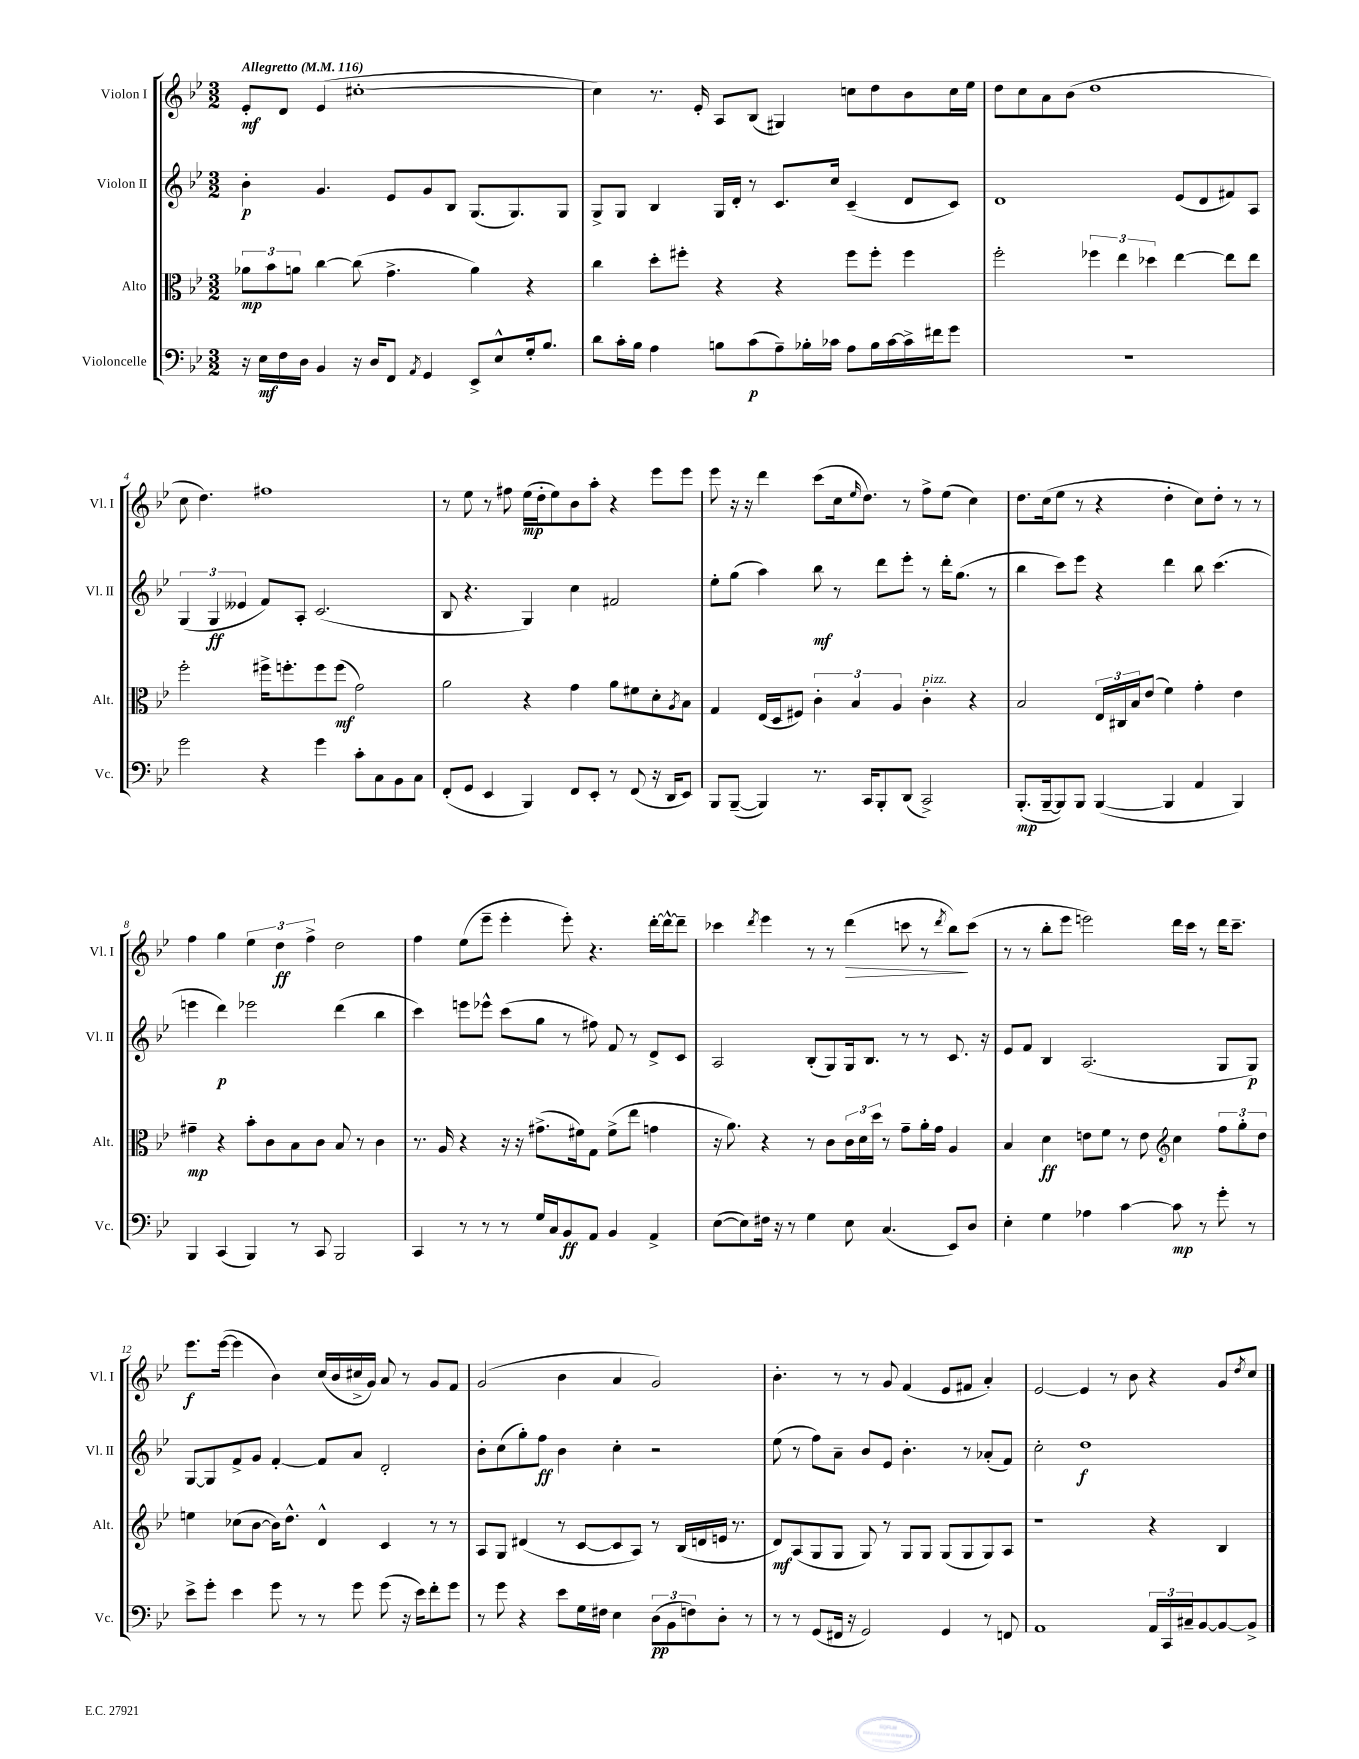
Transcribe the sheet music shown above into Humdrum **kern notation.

**kern	**dynam	**kern	**dynam	**kern	**dynam	**kern	**dynam
*part4	*part4	*part3	*part3	*part2	*part2	*part1	*part1
*staff4	*staff4	*staff3	*staff3	*staff2	*staff2	*staff1	*staff1
*I"Violoncelle	*	*I"Alto	*	*I"Violon II	*	*I"Violon I	*
*I'Vc.	*	*I'Alt.	*	*I'Vl. II	*	*I'Vl. I	*
*clefF4	*	*clefC3	*	*clefG2	*	*clefG2	*
*k[b-e-]	*	*k[b-e-]	*	*k[b-e-]	*	*k[b-e-]	*
*M3/2	*	*M3/2	*	*M3/2	*	*M3/2	*
*MM116	*	*MM116	*	*MM116	*	*MM116	*
=1	=1	=1	=1	=1	=1	=1	=1
!	!	!	!	!	!	!LO:TX:a:B:t=Allegretto	!
16r	.	12a-X\L	mp	4b-'\	p	8e-'/L	mf
16E-\LL	mf	.	.	.	.	.	.
.	.	12b-\	.	.	.	.	.
16F\	.	.	.	.	.	8d/J	.
.	.	12an\J	.	.	.	.	.
16D\JJ	.	.	.	.	.	.	.
4BB-/	.	[4cc\	.	4.g/	.	(4e-/	.
16r	.	(8cc\]	.	.	.	[1cc#X'	.
16D/KL	.	.	.	.	.	.	.
8FF/J	.	4.g^\	.	8e-/L	.	.	.
8qAA/	.	.	.	.	.	.	.
4GG/	.	.	.	8g/	.	.	.
.	.	.	.	8B-/J	.	.	.
8EE-^/L	.	4a\)	.	(8.G/L	.	.	.
8E-^^/	.	.	.	.	.	.	.
.	.	.	.	8.G/)	.	.	.
16G'/k	.	4r	.	.	.	.	.
8.B-/J	.	.	.	.	.	.	.
.	.	.	.	8G/J	.	.	.
=2	=2	=2	=2	=2	=2	=2	=2
8d\L	.	4cc\	.	8G^/L	.	4cc#\])	.
16c'\L	.	.	.	8G/J	.	.	.
16B-\JJ	.	.	.	.	.	.	.
4A\	.	8dd'\L	.	4B-/	.	8.r	.
.	.	8ff#X'\J	.	.	.	.	.
.	.	.	.	.	.	16e-'/	.
8Bn\L	.	4r	.	16G/LL	.	8A/L	.
.	.	.	.	16d'/JJ	.	.	.
(8c\	p	.	.	8r	.	(8B-/J	.
8A~\)	.	4r	.	8.c/L	.	4G#X/)	.
16B-X'\L	.	.	.	.	.	.	.
16c-X\JJ	.	.	.	16cc/Jk	.	.	.
8A\L	.	8ff#\L	.	(4c~/	.	8ccn\L	.
16B-\L	.	8ff#'\J	.	.	.	8dd\	.
[16c-\	.	.	.	.	.	.	.
16c-^\]	.	4ff#\	.	8d/L	.	8b-\	.
16f#X\J	.	.	.	.	.	.	.
8g\J	.	.	.	8c/J)	.	16cc\L	.
.	.	.	.	.	.	16ee-\JJ	.
=3	=3	=3	=3	=3	=3	=3	=3
1.r	.	2ff'\	.	1d	.	8dd\L	.
.	.	.	.	.	.	8cc\	.
.	.	.	.	.	.	8a\	.
.	.	.	.	.	.	(8b-\J	.
.	.	6ff-X\	.	.	.	1dd	.
.	.	6ee-\	.	.	.	.	.
.	.	6dd-X\	.	.	.	.	.
.	.	[4ee-\	.	(8e-/L	.	.	.
.	.	.	.	8d/	.	.	.
.	.	8ee-\L]	.	8f#X/)	.	.	.
.	.	8ee-\J	.	8A/J	.	.	.
!!LO:LB:g=z
=4	=4	=4	=4	=4	=4	=4	=4
2g\	.	2ff'\	.	(6G/	.	8cc\	.
.	.	.	.	.	.	4.dd\)	.
.	.	.	.	6G/	ff	.	.
.	.	.	.	6e--X/	.	.	.
4r	.	16ff#X^\KL	.	8f/L)	.	1ff#X	.
.	.	8.ffn'\	.	.	.	.	.
.	.	.	.	8A'/J	.	.	.
4g\	.	8ff\	.	(2.c/	.	.	.
.	.	(8ff\J	mf	.	.	.	.
8c'\L	.	2g\)	.	.	.	.	.
8C\	.	.	.	.	.	.	.
8BB-\	.	.	.	.	.	.	.
8C\J	.	.	.	.	.	.	.
=5	=5	=5	=5	=5	=5	=5	=5
(8FF'/L	.	2a\	.	8B-/	.	8r	.
8GG/J	.	.	.	4.r	.	8ee-\	.
4EE-/	.	.	.	.	.	8r	.
.	.	.	.	.	.	8ff#X\	.
4BBB-/)	.	4r	.	4G/)	.	(16ee-\LL	mp
.	.	.	.	.	.	16dd'\J	.
.	.	.	.	.	.	8ee-\)	.
8FF/L	.	4g\	.	4cc\	.	8b-\	.
8EE-'/J	.	.	.	.	.	8aa'\J	.
8r	.	8a\L	.	2f#X/	.	4r	.
(8FF/	.	8f#X\	.	.	.	.	.
16r	.	8d'\	.	.	.	8eee-\L	.
16DD/KL	.	.	.	.	.	.	.
.	.	8qA/	.	.	.	.	.
8EE-/J)	.	8B-\J	.	.	.	8eee-\J	.
=6	=6	=6	=6	=6	=6	=6	=6
8BBB-/L	.	4G/	.	8ee-'\L	.	8eee-\	.
([8BBB-~/J	.	.	.	(8gg\J	.	16r	.
.	.	.	.	.	.	16r	.
4BBB-/])	.	(16E-/LL	.	4aa\)	.	4ddd\	.
.	.	16D/J	.	.	.	.	.
.	.	8F#X/J)	.	.	.	.	.
8.r	.	6c'\	.	8bb-\	mf	(8ccc\L	.
.	.	.	.	8r	.	16cc\k	.
.	.	6B-/	.	.	.	.	.
.	.	.	.	.	.	16qqee-/	.
16CC/KL	.	.	.	.	.	8.dd\J)	.
8BBB-'/	.	.	.	8ddd\L	.	.	.
.	.	6A/	.	.	.	.	.
(8DD/J	.	.	.	8eee-'\J	.	8r	.
!	!	!LO:TX:a:i:t=pizz.	!	!	!	!	!
2CC^/)	.	4c'\	.	8r	.	8ff^\L	.
.	.	.	.	16ddd'\KL	.	(8ee-\J	.
.	.	.	.	(8.gg\J	.	.	.
.	.	4r	.	.	.	4cc\)	.
.	.	.	.	8r	.	.	.
=7	=7	=7	=7	=7	=7	=7	=7
(8.BBB-'/L	mp	2B-/	.	4bb-\	.	8.dd\L	.
[16BBB-~/k	.	.	.	.	.	(16cc\k	.
8BBB-/])	.	.	.	8ccc\L)	.	8ee-\J	.
8BBB-/J	.	.	.	8eee-\J	.	8r	.
([4BBB-/	.	24E-/LL	.	4r	.	4r	.
.	.	24C#X/	.	.	.	.	.
.	.	24B-/J	.	.	.	.	.
.	.	(8e-/J	.	.	.	.	.
4BBB-/]	.	4f\)	.	4ddd\	.	4dd'\	.
4AA/	.	4g'\	.	8bb-\	.	8cc\L)	.
.	.	.	.	(4.ccc\	.	8dd'\J	.
4BBB-/)	.	4e-\	.	.	.	8r	.
.	.	.	.	.	.	8r	.
!!LO:LB:g=z
=8	=8	=8	=8	=8	=8	=8	=8
4BBB-/	.	4g#X~\	mp	4eeen\	.	4ff\	.
(4CC/	.	4r	.	4ddd\)	p	4gg\	.
4BBB-/)	.	8b-'\L	.	2eee-X\	.	6ee-\	.
.	.	8c\	.	.	.	.	.
.	.	.	.	.	.	6dd\	ff
8r	.	8B-\	.	.	.	.	.
.	.	.	.	.	.	6ff^\	.
8CC/	.	8c\J	.	.	.	.	.
2BBB-/	.	8B-/	.	(4ddd\	.	2dd\	.
.	.	8r	.	.	.	.	.
.	.	4c\	.	4bb-\	.	.	.
=9	=9	=9	=9	=9	=9	=9	=9
4CC/	.	8.r	.	4ccc\)	.	4ff\	.
.	.	16A/	.	.	.	.	.
8r	.	4r	.	8eeen\L	.	(8ee-\L	.
8r	.	.	.	8eee-X^^\J	.	8eee-~\J	.
8r	.	16r	.	(8ccc\L	.	4eee-'\	.
.	.	16r	.	.	.	.	.
16G/LL	.	(8.g#X^\L	.	8gg\J	.	.	.
16C/J	.	.	.	.	.	.	.
8BB-/	ff	.	.	8r	.	8eee-'\)	.
.	.	16f#X\k)	.	.	.	.	.
8AA/J	.	8G\J	.	8ff#X\)	.	4.r	.
4BB-/	.	(8f#^\L	.	8f/	.	.	.
.	.	8ee-\J	.	8r	.	.	.
4AA^/	.	4gn\	.	8d^/L	.	[16ddd'\LL	.
.	.	.	.	.	.	16ddd^^\J_	.
.	.	.	.	8c/J	.	8ddd~\J]	.
=10	=10	=10	=10	=10	=10	=10	=10
([8E-\L	.	16r	.	2A/	.	4ccc-X\	.
.	.	8.a\)	.	.	.	.	.
8E-\])	.	.	.	.	.	.	.
.	.	.	.	.	.	8qddd/	.
16F#X\Jk	.	4r	.	.	.	4eee-\	.
16r	.	.	.	.	.	.	.
8r	.	.	.	.	.	.	.
4G\	.	8r	.	(8B-'/L	.	8r	.
.	.	8c\L	.	8G/)	.	8r	.
!	!	!	!	!	!	!	!LO:HP:b
8E-\	.	24c\L	.	16G/k	.	(4ddd\	>
.	.	24d\	.	.	.	.	.
.	.	.	.	8.B-/J	.	.	.
.	.	24dd\JJ	.	.	.	.	.
(4.C/	.	8r	.	.	.	.	.
.	.	8g~\L	.	8r	.	8cccn\	.
.	.	16a'\L	.	8r	.	8r	.
.	.	16g\JJ	.	.	.	.	.
.	.	.	.	.	.	8qddd/	.
8EE-/L)	.	4A/	.	8.c/	.	8bb-\L)	.
8D/J	.	.	.	.	.	(8ccc\J	]
.	.	.	.	16r	.	.	.
=11	=11	=11	=11	=11	=11	=11	=11
4E-'\	.	4B-/	.	8e-/L	.	8r	.
.	.	.	.	8f/J	.	8r	.
4G\	.	4d\	ff	4B-/	.	8bb-'\L	.
.	.	.	.	.	.	8eee-\J	.
4A-X\	.	8en\L	.	(2.A/	.	2eeen\)	.
.	.	8f\J	.	.	.	.	.
[4c\	.	8r	.	.	.	.	.
.	.	8e\	.	.	.	.	.
*	*	*clefG2	*	*	*	*	*
8c\]	mp	4cc\	.	.	.	16ddd\LL	.
.	.	.	.	.	.	16ccc\JJ	.
8r	.	.	.	.	.	8r	.
8g'\	.	12ff\L	.	8G/L	.	16ddd\KL	.
.	.	.	.	.	.	8.ccc~\J	.
.	.	12gg'\	.	.	.	.	.
8r	.	.	.	8G/J)	p	.	.
.	.	12dd\J	.	.	.	.	.
!!LO:LB:g=z
=12	=12	=12	=12	=12	=12	=12	=12
8e-^\L	.	4een\	.	[8G/L	.	8.eee-\L	f
8g'\J	.	.	.	8G/]	.	.	.
.	.	.	.	.	.	([16eee-\Jk	.
4e-\	.	(8cc-X\L	.	8f^/	.	4eee-\]	.
.	.	[8b-\J	.	8g/J	.	.	.
8g\	.	16b-\KL])	.	[4f'/	.	4b-\)	.
.	.	8.dd^^\J	.	.	.	.	.
8r	.	.	.	.	.	.	.
8r	.	4d^^/	.	8f/L]	.	(16cc/LL	.
.	.	.	.	.	.	16b-/	.
8g\	.	.	.	8a/J	.	16cc#X^/	.
.	.	.	.	.	.	16g/JJ)	.
(8g\	.	4c/	.	2d'/	.	8a/	.
16r	.	.	.	.	.	8r	.
16e-\KL)	.	.	.	.	.	.	.
8f'\	.	8r	.	.	.	8g/L	.
8g\J	.	8r	.	.	.	8f/J	.
=13	=13	=13	=13	=13	=13	=13	=13
8r	.	8A/L	.	8b-'\L	.	(2g/	.
8g\	.	8G/J	.	(8cc\	.	.	.
4r	.	(4d#X/	.	8gg'\)	.	.	.
.	.	.	.	8ff\J	ff	.	.
8e-\L	.	8r	.	4b-\	.	4b-\	.
16G\L	.	[8c/L	.	.	.	.	.
16F#X\JJ	.	.	.	.	.	.	.
4E-\	.	8c/]	.	4cc'\	.	4a/	.
.	.	8A/J)	.	.	.	.	.
(12D\L	pp	8r	.	2r	.	2g/)	.
12BB-\	.	.	.	.	.	.	.
.	.	(16B-/LL	.	.	.	.	.
12Fn\)	.	.	.	.	.	.	.
.	.	16dn/	.	.	.	.	.
8D'\J	.	16en/JJ	.	.	.	.	.
.	.	8.r	.	.	.	.	.
8r	.	.	.	.	.	.	.
=14	=14	=14	=14	=14	=14	=14	=14
8r	.	8d/L)	mf	(8ee-\	.	4.b-'\	.
8r	.	(8A/	.	8r	.	.	.
(8GG/L	.	8G/	.	8ff\L)	.	.	.
16FF#X/Jk	.	8G/J	.	8a~\J	.	8r	.
16r	.	.	.	.	.	.	.
2GG/)	.	8G/)	.	8b-/L	.	8r	.
.	.	8r	.	8e-/J	.	8g/	.
.	.	8G/L	.	4.b-'\	.	(4f/	.
.	.	8G/J	.	.	.	.	.
4GG/	.	(8G/L	.	.	.	8e-/L	.
.	.	8G/	.	8r	.	8f#X/J	.
8r	.	8G/)	.	(8a-X'/L	.	4a'/)	.
8FFn/	.	8A/J	.	8f/J)	.	.	.
=15	=15	=15	=15	=15	=15	=15	=15
1AA	.	1r	.	2cc'\	.	[2e-/	.
.	.	.	.	1dd	f	4e-/]	.
.	.	.	.	.	.	8r	.
.	.	.	.	.	.	8b-\	.
24AA/LL	.	4r	.	.	.	4r	.
24CC/	.	.	.	.	.	.	.
24C#X~/J	.	.	.	.	.	.	.
[8BB-/	.	.	.	.	.	.	.
8BB-/_	.	4B-/	.	.	.	8g/L	.
.	.	.	.	.	.	8qdd/	.
8BB-^/J]	.	.	.	.	.	8cc/J	.
==	==	==	==	==	==	==	==
*-	*-	*-	*-	*-	*-	*-	*-
